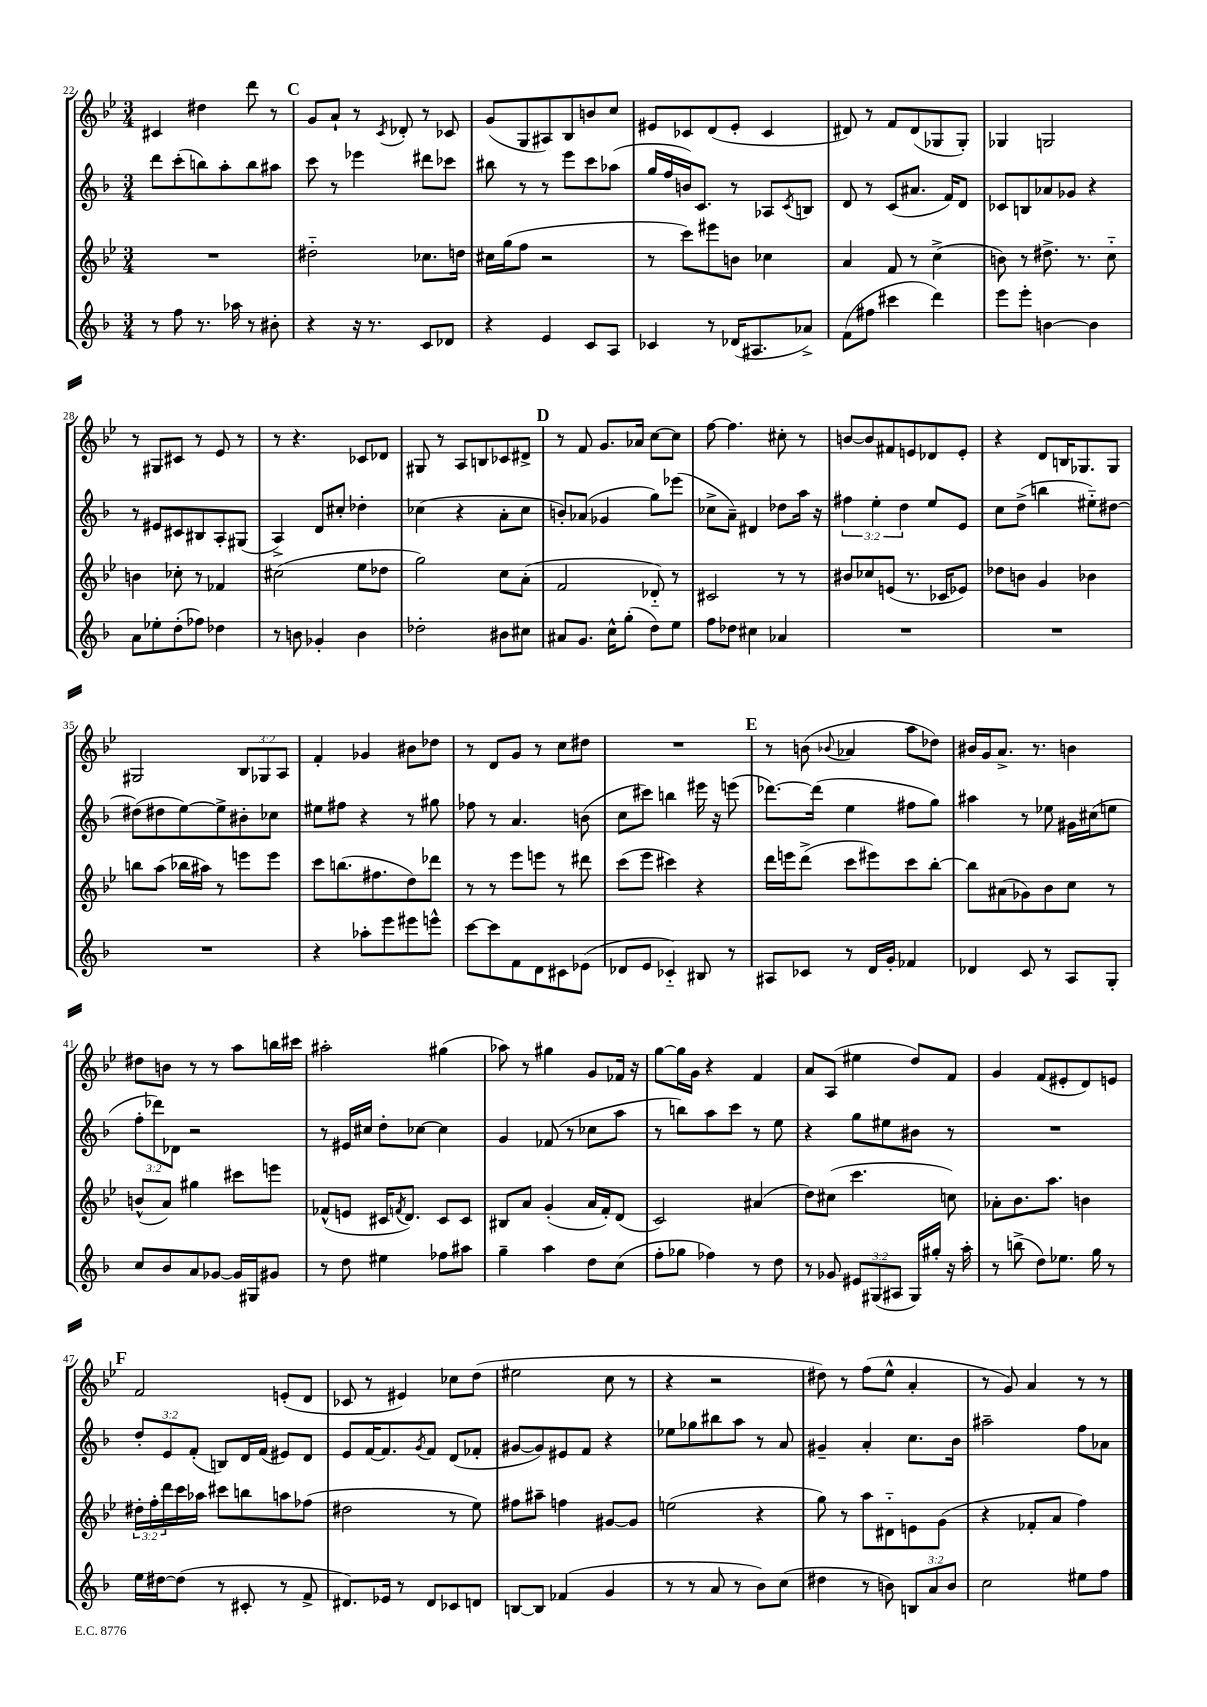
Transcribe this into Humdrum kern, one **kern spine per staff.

**kern	**kern	**kern	**kern
*staff4	*staff3	*staff2	*staff1
*clefG2	*clefG2	*clefG2	*clefG2
*k[b-]	*k[b-e-]	*k[b-]	*k[b-e-]
*M3/4	*M3/4	*M3/4	*M3/4
8r	2.r	8ddd	4c#
8ff	.	(8ccc'	.
8.r	.	8bb)	4dd#
.	.	8aa'	.
16aa-	.	.	.
8r	.	8bb	8ddd
8b#'	.	8aa#	8r
=	=	=	=
4r	2dd#'~	8ccc	8g
.	.	8r	8a`
16r	.	4eee-	8r
8.r	.	.	.
.	.	.	8qc
.	.	.	8d-'
8c	8.cc-	8ddd#	8r
8d-	.	8ccc-	8c-
.	16dd	.	.
=	=	=	=
4r	16cc#	8bb#	(8g
.	(16gg	.	.
.	8ff	8r	8G
4e	2r	8r	8A#)
.	.	8eee	8B-
8c	.	8ccc	8b
8A	.	(8aa-	8cc
=	=	=	=
4c-	8r	16gg	8e#
.	.	16ff	.
.	8ccc)	16b)	8c-
.	.	8.c	.
8r	8eee#	.	(8d
(16d-	8b	8r	8e#'
8.A#	.	.	.
.	4cc-	8A-	4c-
.	.	8qc	.
8a-^)	.	8B	.
=	=	=	=
(8f	4a	8d	8d#)
8ff#	.	8r	8r
4ccc#	8f	(8c	8f
.	8r	8.a#	(8d#
4ddd)	(4cc^	.	8G-
.	.	16f)	.
.	.	8d	8G-')
=	=	=	=
8eee	8b)	8c-	4G-
8eee'	8r	8B	.
[4b	8.dd#^	8a-	2G
.	.	8g-	.
.	8.r	.	.
4b]	.	4r	.
.	8cc'~	.	.
=	=	=	=
8a	4b	8r	8r
8ee-'	.	8e#	8G#
(8dd'	8cc-'	8c#	8c#
8ff-)	8r	8B#	8r
4dd-	4f-	8A'	8e-
.	.	(8G#	8r
=	=	=	=
8r	(2cc#	4A^)	8r
8b	.	.	4.r
4g-'	.	8d	.
.	.	8cc#'	.
4b	8ee-	4dd-'	8c-
.	8dd-	.	8d-
=	=	=	=
2dd-'	2gg)	(4cc-	8G#
.	.	.	8r
.	.	4r	8A
.	.	.	8B
8b#	8cc	8a'	8c-
8cc#	(8a'	8cc-	8d#^
=	=	=	=
8a#	2f	8b')	8r
8.g	.	(8a-	8f
.	.	4g-	8.g
16cc^^	.	.	.
(8gg'	.	.	.
.	.	.	16a-
8dd)	8d-'~)	8gg)	[8cc
8ee	8r	(8eee-	8cc]
=	=	=	=
8ff	2c#	8cc-^	[8ff
8dd-	.	8a~)	4.ff]
4cc#	.	4d#	.
4a-	8r	8dd-	8cc#'
.	8r	16aa	8r
.	.	16r	.
=	=	=	=
2.r	8b#	6ff#	[8b
.	8cc-	.	8b]
.	.	6ee'	.
.	(8e	.	8f#
.	.	6dd	.
.	8.r	.	8e
.	.	8ee	8d-
.	16c-	.	.
.	8e-)	8e	8e'
=	=	=	=
2.r	8dd-	8cc	4r
.	8b	(8dd^	.
.	4g	4bb	8d
.	.	.	16B
.	.	.	8.G-
.	4b-	8ee#'~)	.
.	.	[8dd#	8G-
=	=	=	=
2.r	8bb	(8dd#]	2G#
.	(8aa	8dd#	.
.	16bb-	[8ee)	.
.	16aa#)	.	.
.	8r	8ee^]	.
.	8eee	8b#'	12B-
.	.	.	12G-
.	8eee	8cc-	.
.	.	.	12A
=	=	=	=
4r	8ccc	8ee#	4f'
.	(8.bb	8ff#	.
8aa-'	.	4r	4g-
.	8.ff#	.	.
8eee	.	.	.
8eee#	8dd)	8r	8b#
8eee^^	8ddd-	8gg#	8dd-
=	=	=	=
[8ccc	8r	8ff-	8r
8ccc]	8r	8r	8d
8f	8eee-	4.a	8g
8d	8eee	.	8r
8c#	8r	.	8cc
(8e-	8ddd#	(8b	8dd#
=	=	=	=
8d-	(8ccc	8cc	2.r
8e	8eee-	8ccc#)	.
4c-'~)	4ccc#)	4bb	.
8B#	4r	16eee#	.
.	.	16r	.
8r	.	(8eee	.
=	=	=	=
8A#	16ddd	[8.ddd-)	8r
.	16eee	.	.
8c-	(8ddd^	.	(8b
.	.	(16ddd-]	.
.	.	.	8qqb-
8r	8ccc	4ee	4a-
16d	8eee#)	.	.
16g'	.	.	.
4f-	8ccc	8ff#	8aa
.	[8bb-'	8gg)	8dd-)
=	=	=	=
4d-	8bb-]	4aa#	16b#
.	.	.	16g
.	(8a#	.	8.a^
8c	8g-)	8r	.
.	.	.	8.r
8r	8b-	8ee-	.
8A	8cc	16g#	4b
.	.	(16cc#	.
8G'	8r	8ee	.
=	=	=	=
8cc	(8b^^	12ff'	8dd#
.	.	12ddd-)	.
8b-	8a)	.	8b
.	.	12d-	.
8a	4gg#	2r	8r
[8g-	.	.	8r
16g-]	8ccc#	.	8aa
16G#	.	.	.
8g#	8eee	.	16bb
.	.	.	16ccc#
=	=	=	=
8r	(8f-^^	8r	2aa#'
8dd	8e	16e#	.
.	.	16cc#	.
4ee#	16c#	8dd'	.
.	8qf	.	.
.	8.d)	.	.
.	.	[8cc-	.
8ff-	8c#	4cc-]	(4gg#
8aa#	8c#	.	.
=	=	=	=
4gg~	8B#	4g	8aa-)
.	8a	.	8r
4aa	(4g'	(8f-	4gg#
.	.	8r	.
8dd	16a	8cc-	8g
.	16f')	.	.
(8cc	(8d	8aa	16f-
.	.	.	16r
=	=	=	=
8ff'	2c)	8r	[8gg
8gg-	.	8bb)	16gg]
.	.	.	16g
4ff-)	.	8aa	4r
.	.	8ccc	.
8r	(4a#	8r	4f
8dd	.	8ee	.
=	=	=	=
8r	8dd)	4r	8a
8g-	(8cc#	.	(8A
12e#	4.ccc	8gg	4ee#
(12G#	.	.	.
.	.	8ee#	.
12A#	.	.	.
16G#)	.	8b#	8dd)
16gg#'	.	.	.
16r	8cc)	8r	8f
16aa'	.	.	.
=	=	=	=
8r	8a-'	2.r	4g
(8bb^	8.b-	.	.
8dd)	.	.	(8f
.	8.aa	.	.
8.ee-	.	.	8e#'
.	4b	.	8d)
16gg	.	.	.
8r	.	.	8e
=	=	=	=
16ee	24dd#'	12dd'	2f
.	24ff'	.	.
[16dd#	.	.	.
.	24ddd	12e	.
(8dd#]	16ccc	.	.
.	.	(12f'	.
.	16aa-	.	.
8r	8ccc#	8B)	.
8c#'	8bb	16d	.
.	.	(16f	.
8r	8aa	8e#)	(8e'
8f^	(8ff-	8d	8d
=	=	=	=
8.d#)	2dd#	8e	8c-
.	.	[16f	8r
16e-	.	8.f]	.
8r	.	.	4e#)
.	.	8qg	.
8d#	.	8f	.
8c-	8r	(8d	8cc-
8d	8ee-)	8f-'	(8dd
=	=	=	=
[8B	8ff#	[8g#	2ee#
8B]	8aa#~	8g#])	.
(4f-	4ff	8e#	.
.	.	8f	.
4g	[8g#	4r	8cc
.	8g#]	.	8r
=	=	=	=
8r	(2ee	8ee-	4r
8r	.	8gg-	.
8a	.	8bb#	2r
8r	.	8aa	.
8b-)	4r	8r	.
(8cc	.	8a	.
=	=	=	=
4dd#	8gg)	4g#~	8dd#)
.	8r	.	8r
8r	8aa	4a'	(8ff
8b)	8d#'~	.	8ee-^^
12B	8e	8.cc	4a'
12a	.	.	.
.	(8g	.	.
12b	.	.	.
.	.	16b-	.
=	=	=	=
2cc	4r	2aa#~	8r
.	.	.	8g)
.	8f-'	.	4a
.	8a	.	.
8ee#	4ff)	8ff	8r
8ff	.	8a-	8r
==	==	==	==
*-	*-	*-	*-
